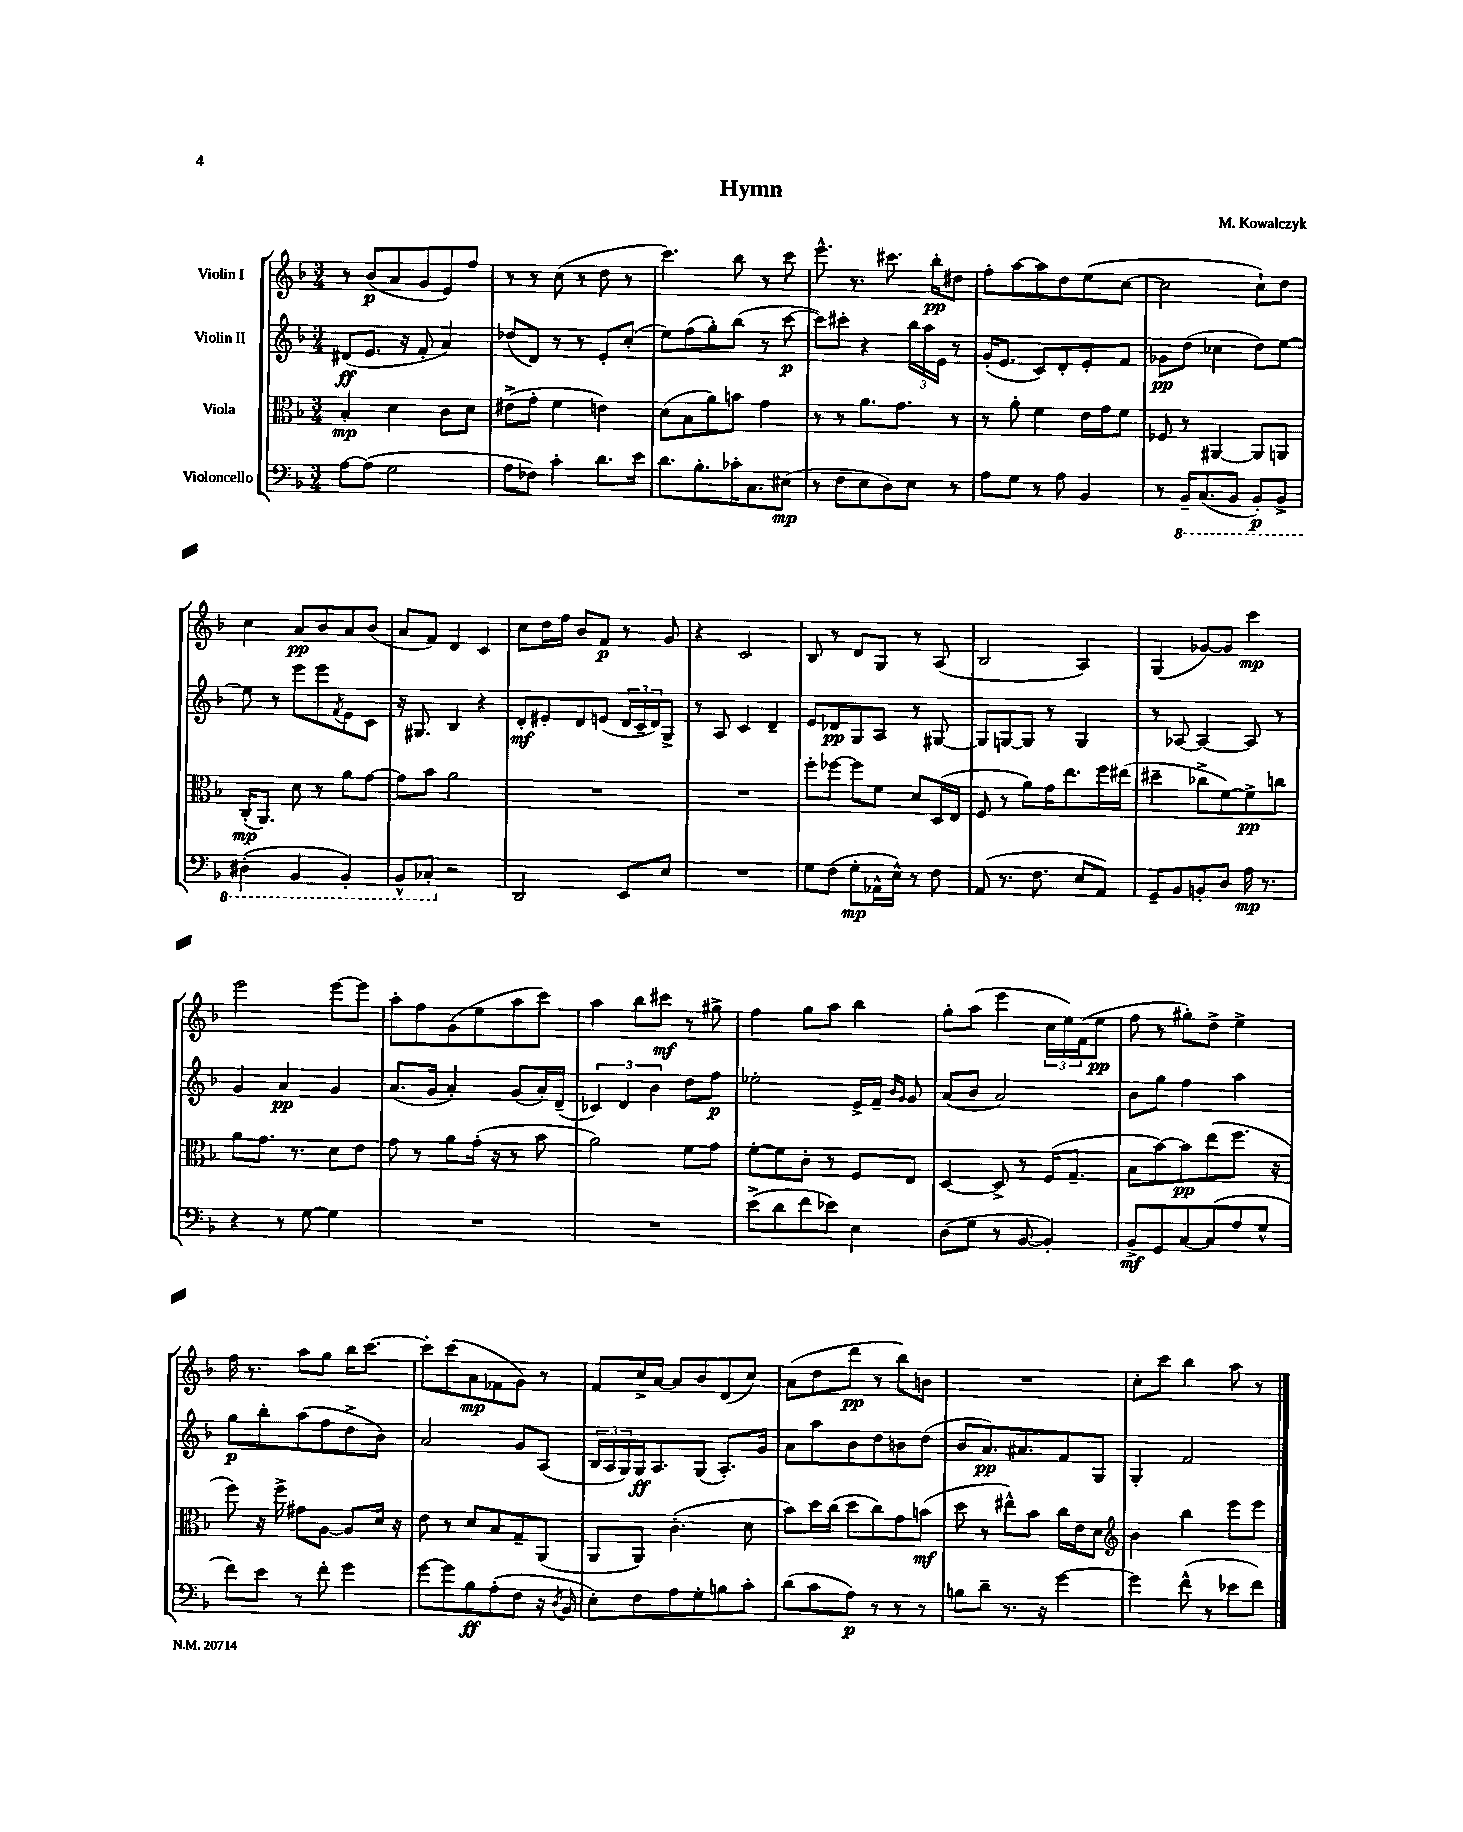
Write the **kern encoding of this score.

**kern	**dynam	**kern	**dynam	**kern	**dynam	**kern	**dynam
*part4	*part4	*part3	*part3	*part2	*part2	*part1	*part1
*staff4	*staff4	*staff3	*staff3	*staff2	*staff2	*staff1	*staff1
*I"Violoncello	*	*I"Viola	*	*I"Violin II	*	*I"Violin I	*
*clefF4	*	*clefC3	*	*clefG2	*	*clefG2	*
*k[b-]	*	*k[b-]	*	*k[b-]	*	*k[b-]	*
*M3/4	*	*M3/4	*	*M3/4	*	*M3/4	*
=1	=1	=1	=1	=1	=1	=1	=1
[8A\L	.	4B-'/	mp	(8d#X/L	ff	8r	.
(8A\J]	.	.	.	8.e/J	.	(8b-/L	p
2G\	.	4d\	.	.	.	8a/	.
.	.	.	.	16r	.	.	.
.	.	.	.	8f'/	.	8g/	.
.	.	8c\L	.	4a/)	.	8e/)	.
.	.	8d\J	.	.	.	8ff/J	.
=2	=2	=2	=2	=2	=2	=2	=2
8A\L	.	(8e#X^\L	.	(8dd-X/L	.	8r	.
8F-X\J)	.	8g'\J	.	8d/J)	.	8r	.
4c'\	.	4f\	.	8r	.	(8cc\	.
.	.	.	.	8r	.	8r	.
8.d\L	.	4en\)	.	8e'/L	.	8dd\	.
.	.	.	.	(8cc'/J	.	8r	.
16e\Jk	.	.	.	.	.	.	.
=3	=3	=3	=3	=3	=3	=3	=3
8.d\L	.	(8d\L	.	8ee\L)	.	4.ccc\)	.
.	.	8B-\	.	(8ff\	.	.	.
8.B-'\	.	.	.	.	.	.	.
.	.	8a\)	.	8gg'\)	.	.	.
16c-X'\K	.	8bn\J	.	(8bb-\J	.	8bb-\	.
8.C\	.	.	.	.	.	.	.
.	.	4g\	.	8r	.	8r	.
(8E#X\J	mp	.	.	[8ccc\	p	8ccc\	.
=4	=4	=4	=4	=4	=4	=4	=4
8r	.	8r	.	8ccc\L])	.	8.eee^^\	.
8F\L	.	8r	.	8ccc#X'\J	.	.	.
.	.	.	.	.	.	8.r	.
8E\	.	8.a\L	.	4r	.	.	.
8D\)	.	.	.	.	.	8.ccc#X\	.
.	.	8.g\J	.	.	.	.	.
8E\J	.	.	.	24bb-\LL	.	.	.
.	.	.	.	24aa\	.	.	.
.	.	.	.	.	.	16bb-'\KL	pp
.	.	.	.	24e\JJ	.	.	.
8r	.	8r	.	8r	.	8dd#X\J	.
=5	=5	=5	=5	=5	=5	=5	=5
8A\L	.	8r	.	(16g'/KL	.	8ff'\L	.
.	.	.	.	8.e/J	.	.	.
8G\J	.	8a'\	.	.	.	[8aa\	.
8r	.	4f\	.	8c/L)	.	8aa\]	.
8A\	.	.	.	8d'/	.	8dd\	.
4BB-/	.	16e\LL	.	8e'/	.	(8ee\	.
.	.	16g\J	.	.	.	.	.
.	.	8f\J	.	8f/J	.	[8cc\J	.
=6	=6	=6	=6	=6	=6	=6	=6
8r	.	8F-X/	.	8g-X\L	pp	2cc\]	.
*8ba	*	*	*	*	*	*	*
16BBB-~/KL	.	8r	.	(8dd\J	.	.	.
(8.CC/	.	.	.	.	.	.	.
.	.	[4AA#X/	.	4cc-X\	.	.	.
8BBB-/J	.	.	.	.	.	.	.
8BBB-'/L)	p	8AA#/L]	.	8dd\L)	.	8cc`\L)	.
8BBB-^/J	.	8AAn/J	.	[8ee\J	.	8dd\J	.
!!LO:LB:g=z
=7	=7	=7	=7	=7	=7	=7	=7
(4DD#X'\	.	(16C'/KL	mp	8ee\]	.	4cc\	.
.	.	8.AA/J)	.	.	.	.	.
.	.	.	.	8r	.	.	.
4BBB-/	.	8d\	.	8eee\L	.	8a/L	pp
.	.	8r	.	8eee\	.	8b-/	.
.	.	.	.	8qf/	.	.	.
4BBB-'/)	.	8a\L	.	8e\	.	8a/	.
.	.	[8g\J	.	8c\J	.	(8b-/J	.
=8	=8	=8	=8	=8	=8	=8	=8
8BBB-^^/L	.	8g\L]	.	16r	.	8a/L	.
.	.	.	.	8.G#X/	.	.	.
8CC-X'/J	.	8b-\J	.	.	.	8f/J)	.
*X8ba	*	*	*	*	*	*	*
2r	.	2a\	.	4B-/	.	4d/	.
.	.	.	.	4r	.	4c/	.
=9	=9	=9	=9	=9	=9	=9	=9
2DD/	.	2.r	.	8d'/L	mf	8cc\L	.
.	.	.	.	8e#X'/	.	16dd\L	.
.	.	.	.	.	.	16ff\JJ	.
.	.	.	.	8d/	.	8b-/L	.
.	.	.	.	(8en/J	.	8f/J	p
8EE/L	.	.	.	24d/LL	.	8r	.
.	.	.	.	24c~/	.	.	.
.	.	.	.	24d/J)	.	.	.
8E/J	.	.	.	8G^/J	.	8g/	.
=10	=10	=10	=10	=10	=10	=10	=10
2.r	.	2.r	.	8r	.	4r	.
.	.	.	.	8A/	.	.	.
.	.	.	.	4c/	.	2c/	.
.	.	.	.	4d~/	.	.	.
=11	=11	=11	=11	=11	=11	=11	=11
8G\L	.	8ff'\L	.	8e/L	.	8B-/	.
(8F\J	.	[8ff-X\J	.	8d-X/	pp	8r	.
8G'\L	mp	8ff-\L]	.	8G/	.	8d/L	.
16AA-X^^\L	.	8f\J	.	8A/J	.	8G/J	.
16E^^\JJ)	.	.	.	.	.	.	.
8r	.	8d/L	.	8r	.	8r	.
8F\	.	(16D/L	.	[8G#X/	.	(8A/	.
.	.	16E/JJ	.	.	.	.	.
=12	=12	=12	=12	=12	=12	=12	=12
(8AA/	.	8F/	.	8G#/L]	.	2B-/	.
8.r	.	8r	.	[8Gn/	.	.	.
.	.	8a\L)	.	8G/J]	.	.	.
8.F\	.	.	.	.	.	.	.
.	.	16g\K	.	8r	.	.	.
.	.	8.ee\	.	.	.	.	.
8E/L	.	.	.	4G/	.	4A/)	.
8AA/J)	.	16ff\L	.	.	.	.	.
.	.	(16ee#X\JJ	.	.	.	.	.
=13	=13	=13	=13	=13	=13	=13	=13
8GG~/L	.	4dd#X~\	.	8r	.	(4G/	.
8BB-/	.	.	.	[8A-X/	.	.	.
8BBn'/	.	8cc-X^\L	.	4A-/_	.	[8g-X/L)	.
8D/J	.	[8f\)	.	.	.	8g-/J]	.
16A\	mp	8f^\]	pp	8A-/]	.	4ccc\	mp
8.r	.	.	.	.	.	.	.
.	.	8ccn\J	.	8r	.	.	.
!!LO:LB:g=z
=14	=14	=14	=14	=14	=14	=14	=14
4r	.	8a\L	.	4g/	.	2eee\	.
.	.	8.g\J	.	.	.	.	.
8r	.	.	.	4a/	pp	.	.
.	.	8.r	.	.	.	.	.
[8G\	.	.	.	.	.	.	.
4G\]	.	8d\L	.	4g/	.	[8eee\L	.
.	.	8e\J	.	.	.	8eee\J]	.
=15	=15	=15	=15	=15	=15	=15	=15
2.r	.	8g\	.	(8.a/L	.	8aa'\L	.
.	.	8r	.	.	.	8ff\	.
.	.	.	.	16g/Jk	.	.	.
.	.	8a\L	.	4a'/)	.	(8g\	.
.	.	(16g'\Jk	.	.	.	8ee\	.
.	.	16r	.	.	.	.	.
.	.	8r	.	(8g/L	.	8aa\	.
.	.	8b-\	.	16a'/L)	.	8ccc\J)	.
.	.	.	.	(16d~/JJ	.	.	.
=16	=16	=16	=16	=16	=16	=16	=16
2.r	.	2a\)	.	6c-X/)	.	4aa\	.
.	.	.	.	6d/	.	.	.
.	.	.	.	.	.	8bb-\L	.
.	.	.	.	6b-\	.	.	.
.	.	.	.	.	.	8ccc#X\J	mf
.	.	8f\L	.	8dd\L	.	8r	.
.	.	8g\J	.	8ff\J	p	8gg#X^\	.
=17	=17	=17	=17	=17	=17	=17	=17
(8e^\L	.	[8f'\L	.	2ee-X'\	.	4ff\	.
8d\	.	8f\]	.	.	.	.	.
8f\	.	8c'\J	.	.	.	8gg\L	.
8e-X\J)	.	8r	.	.	.	8aa\J	.
4E\	.	8F/L	.	16e^/LL	.	4bb-\	.
.	.	.	.	16f~/JJ	.	.	.
.	.	.	.	16qqb-/LL	.	.	.
.	.	.	.	16qqg/JJ	.	.	.
.	.	8E/J	.	8g/	.	.	.
=18	=18	=18	=18	=18	=18	=18	=18
(8D\L	.	[4D/	.	(8a/L	.	8gg'\L	.
8G\J	.	.	.	8b-/J	.	(8aa\J	.
8r	.	8D^/]	.	2a/)	.	4eee\	.
[8BB-/	.	8r	.	.	.	.	.
4BB-'/])	.	(16F/KL	.	.	.	24cc\LL	.
.	.	.	.	.	.	24ee\)	.
.	.	8.G~/J	.	.	.	.	.
.	.	.	.	.	.	(24f\J	.
.	.	.	.	.	.	8ee\J	pp
=19	=19	=19	=19	=19	=19	=19	=19
8BB-^/L	mf	8B-\L	.	8b-\L	.	8ff\	.
8GG/	.	[8b-\)	.	8gg\J	.	8r	.
[8C/	.	8b-\]	pp	4ff\	.	8gg#X'\L)	.
(8C/]	.	(8ee\	.	.	.	8dd^\J	.
8A/	.	8.ff\J	.	4aa\	.	4ee^\	.
8G^^/J	.	.	.	.	.	.	.
.	.	16r	.	.	.	.	.
!!LO:LB:g=z
=20	=20	=20	=20	=20	=20	=20	=20
8f\L)	.	8ff\)	.	8gg\L	p	16ff\	.
.	.	.	.	.	.	8.r	.
8e\J	.	16r	.	8bb-'\	.	.	.
.	.	16ff^\	.	.	.	.	.
8r	.	8g#X\L	.	(8aa\	.	8aa\L	.
8f'\	.	[8A\J	.	8ff\	.	8gg\J	.
4g\	.	8A/L]	.	8dd^\	.	16bb-\KL	.
.	.	.	.	.	.	[8.ccc\J	.
.	.	16d/Jk	.	8b-\J)	.	.	.
.	.	16r	.	.	.	.	.
=21	=21	=21	=21	=21	=21	=21	=21
[8g\L	.	8e\	.	2a/	.	8ccc'\L]	.
8g\]	.	8r	.	.	.	(8ccc\	.
8B-\	ff	8d/L	.	.	.	8a\	mp
(8A'\	.	8B-/	.	.	.	8f-X\	.
8F\J	.	8G~/	.	8g/L	.	8g\J)	.
16r	.	(8AA/J	.	(8A/J	.	8r	.
8qD/	.	.	.	.	.	.	.
16BB-/	.	.	.	.	.	.	.
=22	=22	=22	=22	=22	=22	=22	=22
8E'\L)	.	8AA/L	.	24B-/LL	.	8f/L	.
.	.	.	.	24A/	.	.	.
.	.	.	.	24G/)	.	.	.
8F\	.	8AA/J)	.	16G/J	ff	16cc^/L	.
.	.	.	.	8.A/	.	[16a/JJ	.
8A\	.	(4.c'\	.	.	.	8a/L]	.
8G'\	.	.	.	(8G/J	.	8b-/	.
8Bn\	.	.	.	8.A'/L)	.	(8d/	.
8c'\J	.	8d\	.	.	.	8cc/J)	.
.	.	.	.	16g/Jk	.	.	.
=23	=23	=23	=23	=23	=23	=23	=23
(8d\L	.	8b-\L)	.	8a\L	.	(8a\L	.
8c\	.	16dd\L	.	8aa\	.	8dd\	.
.	.	(16cc\JJ	.	.	.	.	.
8A\J)	p	8dd\L	.	8b-\	.	8ddd\J	pp
8r	.	8cc\)	.	8dd\	.	8r	.
8r	.	8g\	.	8bn\	.	8bb-\L)	.
8r	.	(8bn\J	mf	(8dd\J	.	8bn\J	.
=24	=24	=24	=24	=24	=24	=24	=24
8Bn\L	.	8dd\	.	8b-/L	.	2.r	.
8d~\J	.	8r	.	8.a/)	pp	.	.
8.r	.	8ee#X^^\L)	.	.	.	.	.
.	.	.	.	8.a#X/	.	.	.
.	.	8b-\J	.	.	.	.	.
16r	.	.	.	.	.	.	.
[4g\	.	16cc\LL	.	8f/	.	.	.
.	.	16e\J	.	.	.	.	.
.	.	8d\J	.	8G/J	.	.	.
=25	=25	=25	=25	=25	=25	=25	=25
*	*	*clefG2	*	*	*	*	*
4g\]	.	4b-\	.	4G'/	.	8cc'\L	.
.	.	.	.	.	.	8ccc\J	.
(8f^^\	.	4bb-\	.	2f/	.	4bb-\	.
8r	.	.	.	.	.	.	.
8e-X\L	.	8eee\L	.	.	.	8aa\	.
8f\J)	.	8eee\J	.	.	.	8r	.
==	==	==	==	==	==	==	==
*-	*-	*-	*-	*-	*-	*-	*-
